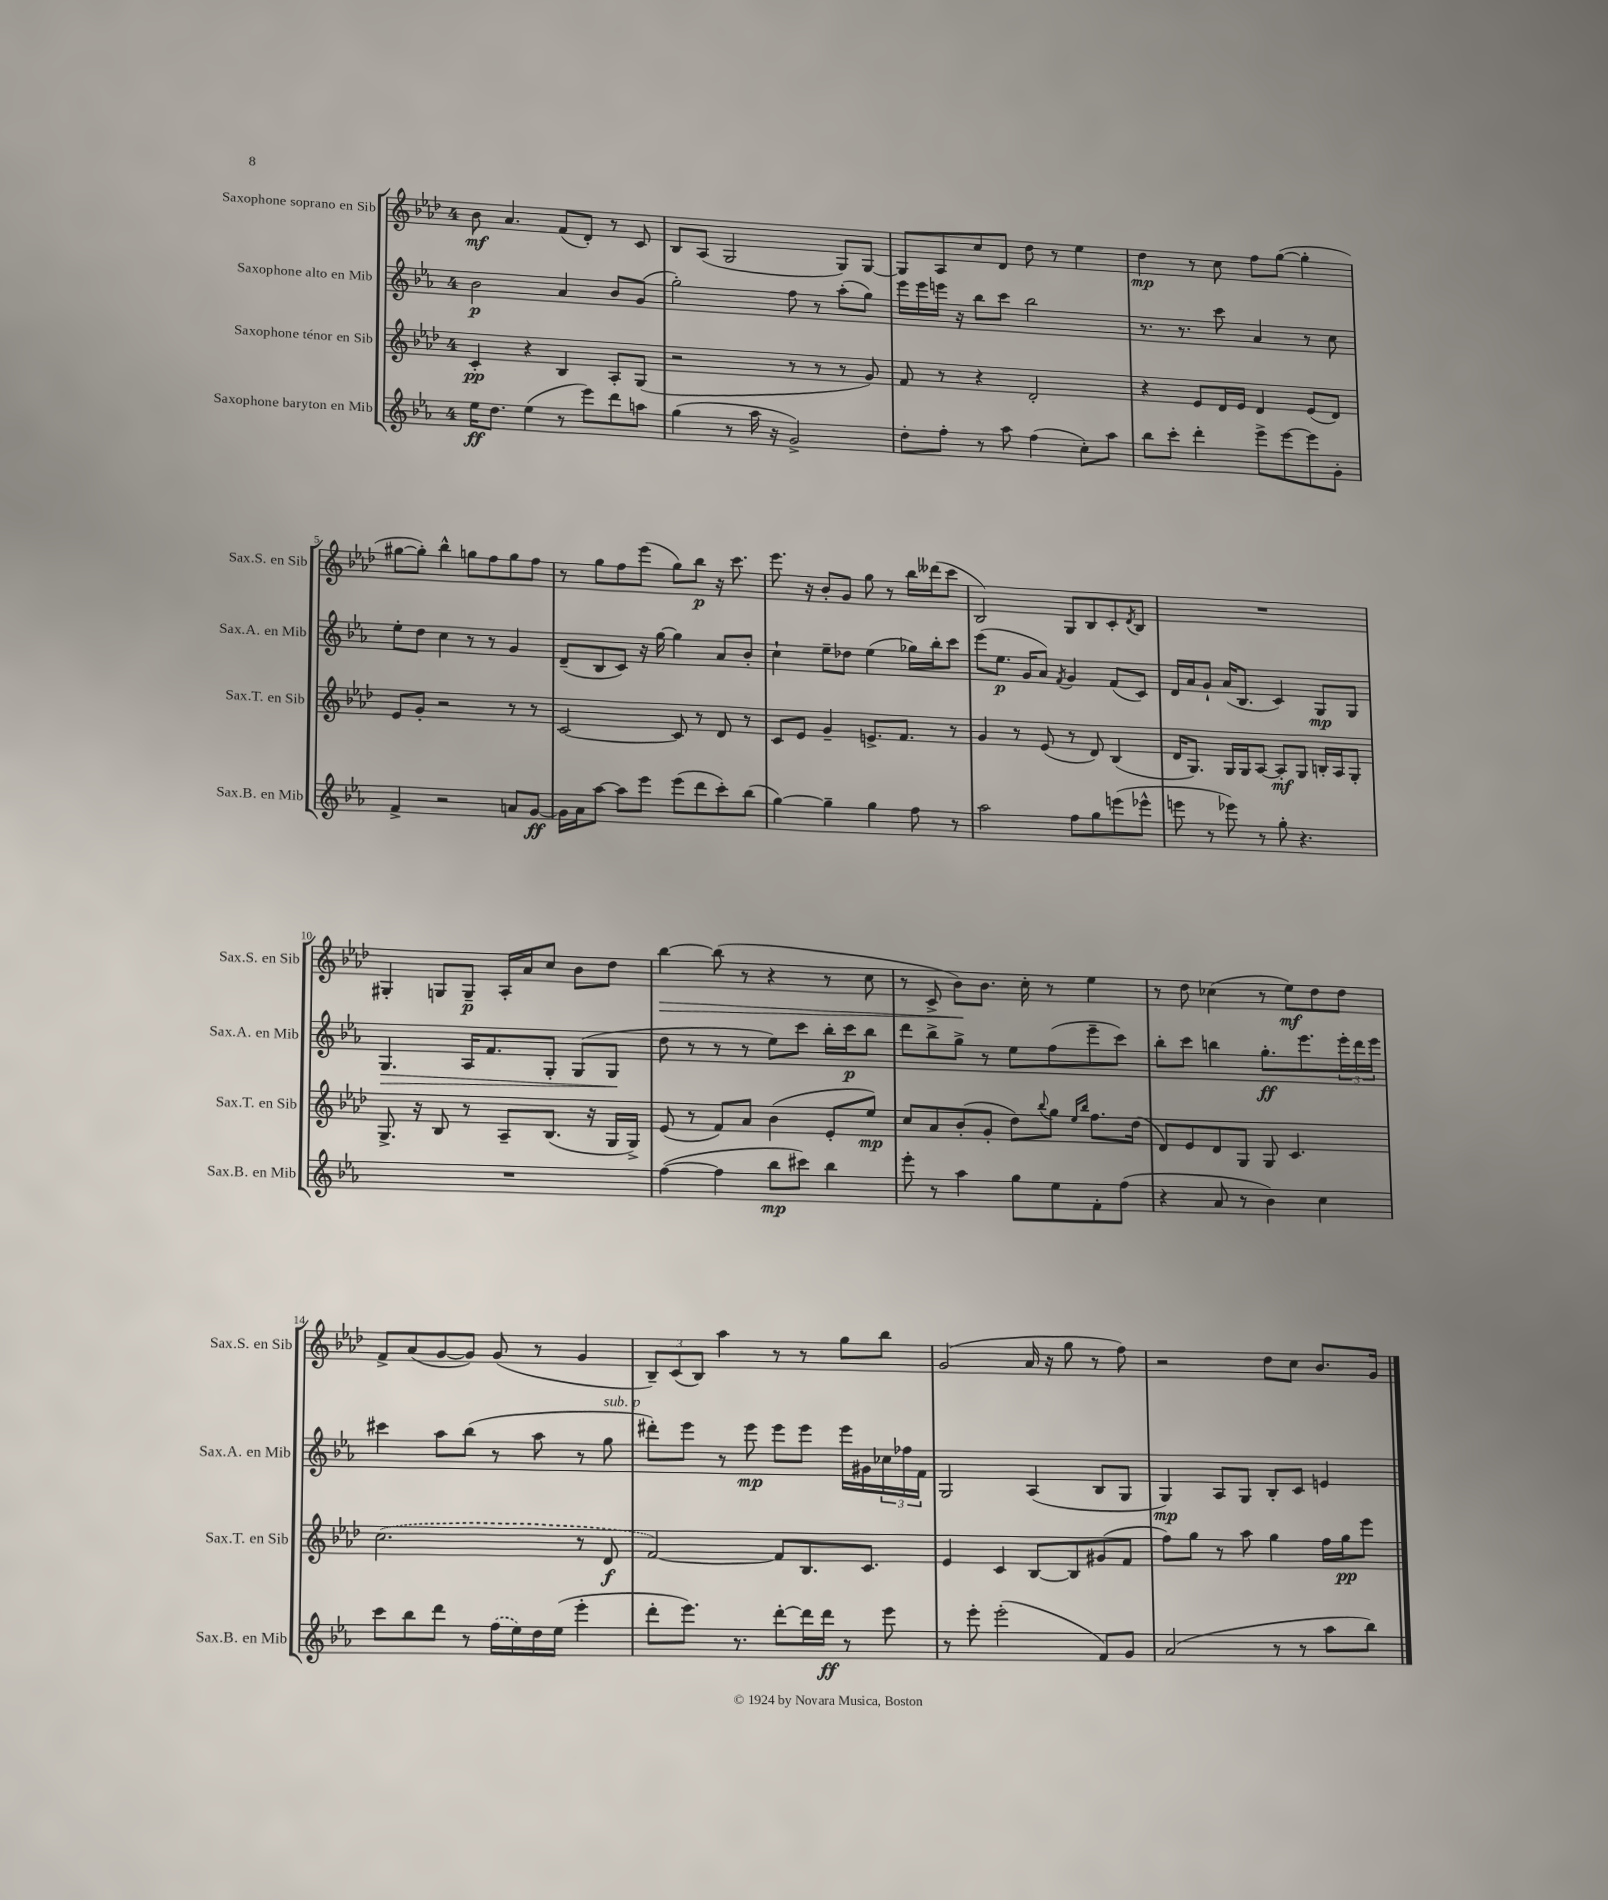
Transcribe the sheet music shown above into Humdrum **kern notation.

**kern	**kern	**kern	**kern
*staff4	*staff3	*staff2	*staff1
*clefG2	*clefG2	*clefG2	*clefG2
*k[b-e-a-]	*k[b-e-a-d-]	*k[b-e-a-]	*k[b-e-a-d-]
*M4/4	*M4/4	*M4/4	*M4/4
16ee-	4c'	2b-	8b-
8.dd	.	.	.
.	.	.	4.a-
(4ee-	4r	.	.
8r	4B-	4a-	(8f
8eee-)	.	.	8d-')
8ddd	8A-'	8b-	8r
8aa	(8G	(8g	8c
=	=	=	=
(4gg	2r	2gg')	8B-
.	.	.	(8A-
8r	.	.	2G
16aa-	.	.	.
16r	.	.	.
2g^)	8r	8ff	.
.	8r	8r	.
.	8r	(8aa-'	8G)
.	8g)	8gg)	[8G
=	=	=	=
8dd'	8f	16eee-	8G]
.	.	16eee-	.
8ff'	8r	16eee	8A-
.	.	16r	.
8r	4r	8bb-	8cc
8aa-	.	8ccc	8d-
(4ff	2d-'	2bb-	8dd-
.	.	.	8r
8cc')	.	.	4ee-
8aa-	.	.	.
=	=	=	=
8bb-	4r	8.r	4dd-
8ccc'	.	.	.
.	.	8.r	.
4ddd'	8e-	.	8r
.	16d-	8ccc	8cc
.	16e-	.	.
8eee-^	4d-	4a-	8ff
[8eee-	.	.	([8gg
8eee-]	(8e-	8r	4gg']
8g'	8d-)	8cc	.
=	=	=	=
4f^	8e-	8ee-'	[8gg#
.	8g'	8dd	8gg#'])
2r	2r	4cc	4bb-^^
.	.	8r	8gg
.	.	8r	8ff
8a	8r	4g	8gg
[8g	8r	.	8ff
=	=	=	=
16g]	[2c	(8d~	8r
16a-	.	.	.
[8aa-	.	8B-	8gg
8aa-]	.	8c)	8ff
8eee-	.	16r	(8eee-
.	.	[16gg	.
(8eee-	8c]	4gg]	8gg)
8ddd	8r	.	8bb-
8ccc')	8d-	8a-	16r
.	.	.	8.ccc
(8bb-	8r	8b-'	.
=	=	=	=
[4gg)	8c	4cc`	8.eee-
.	8e-	.	.
.	.	.	16r
4gg~]	4g~	8ee-~	8b-'
.	.	8dd-	8g
4gg	8.e^	(4ee-	8gg
.	.	.	8r
.	8.f	.	.
8ff	.	16gg-)	16bb-
.	.	16bb-'	(16ddd--
8r	8r	8ccc	8ccc
=	=	=	=
2aa-	4g	(8eee-	2B-)
.	.	8.ee-	.
.	8r	.	.
.	.	16g	.
.	(8e-	8a-)	.
.	.	8qf	.
8ff	8r	4g	8G
8gg	8d-)	.	8B-
(8eee	(4B-	(8f	8c'
.	.	.	8qd-
8eee-^^	.	8c)	8B-
=	=	=	=
8eee	16d-	16d	1r
.	8.G)	16a-	.
8r	.	8g`	.
8eee-)	16G	(16a-	.
.	16G	8.B-	.
8r	[8A-	.	.
8gg'	8A-']	4c)	.
4.r	8G	.	.
.	16B'	8G	.
.	16A-	.	.
.	8G'	8G	.
=	=	=	=
1r	8.G^	4.G	4G#'
.	16r	.	.
.	8B-	.	8G
.	8r	16A-	8G~
.	.	8.f	.
.	8A-~	.	16A-'
.	.	.	16a-
.	(8.B-	8G'	8cc
.	.	(8G	8b-
.	16r	.	.
.	16G	8G	8dd-
.	16G^)	.	.
=	=	=	=
([4ff	(8e-	8dd	[4bb-
.	8r	8r	.
4ff]	8f)	8r	(8bb-]
.	8a-	8r	8r
8bb-	(4b-	8ee-)	4r
8ccc#)	.	8ccc	.
4bb-	8e-'	16bb-'	8r
.	.	16ccc	.
.	8ee-)	8bb-	8cc
=	=	=	=
8eee-'	8cc	8ddd	8r
8r	8a-	8bb-^	8c^
4aa-	(8b-'	8gg^	8b-)
.	8g'	8r	8.b-
8gg	8dd-)	8ee-	.
.	.	.	16cc'
.	8qqbb-	.	.
8ee-	8gg	(8ff	8r
.	16qqee-	.	.
.	16qqbb-	.	.
8f'	8.ff	8eee-~	4ee-
(8ff	.	8ccc)	.
.	(16dd-	.	.
=	=	=	=
4r	8d-)	8bb-'	8r
.	8e-	8ccc	8dd-
8a-	8d-	4bb	(4cc-
8r	8G	.	.
4b-)	8G	8.gg'	8r
.	4.c	.	8ee-)
.	.	8.eee-	.
4cc	.	.	8dd-
.	.	24eee-'	8dd-
.	.	24ddd	.
.	.	24eee-	.
=	=	=	=
8ccc	(2.cc	4ccc#	8f^
8bb-	.	.	(8a-
8ddd	.	8aa-	[8g
8r	.	(8bb-	8g])
(16ff	.	8r	(8g
16ee-)	.	.	.
16dd	.	8aa-	8r
(16ee-	.	.	.
4eee-'	8r	8r	4g
.	8d-	8gg	.
=	=	=	=
8ddd'	[2f)	8ddd#')	12B-~)
.	.	.	(12c
8.eee-)	.	8eee-	.
.	.	.	12B-)
.	.	8r	4aa-
8.r	.	.	.
.	.	8eee-	.
[8ddd'	8f]	8eee-	8r
16ddd]	8.B-	8eee-	8r
16ddd	.	.	.
8r	.	16eee-	8gg
.	8.c	16g#	.
8eee-	.	24cc-	8bb-
.	.	24ff-	.
.	.	24f	.
=	=	=	=
8r	4e-	2G	(2g
8eee-'	.	.	.
(2eee-'	4c	.	.
.	[8B-	(4A-	16a-
.	.	.	16r
.	8B-]	.	8gg
8f)	(8g#	8B-	8r
8g	8f	8G	8ff)
=	=	=	=
(2a-	8ff)	4G)	2r
.	8gg	.	.
.	8r	8A-	.
.	8aa-	8G	.
8r	4gg	8B-'	8dd-
8r	.	8c	8cc
8aa-	16ff	4e	8.b-
.	16gg	.	.
8bb-)	8eee-	.	.
.	.	.	16g
==	==	==	==
*-	*-	*-	*-
